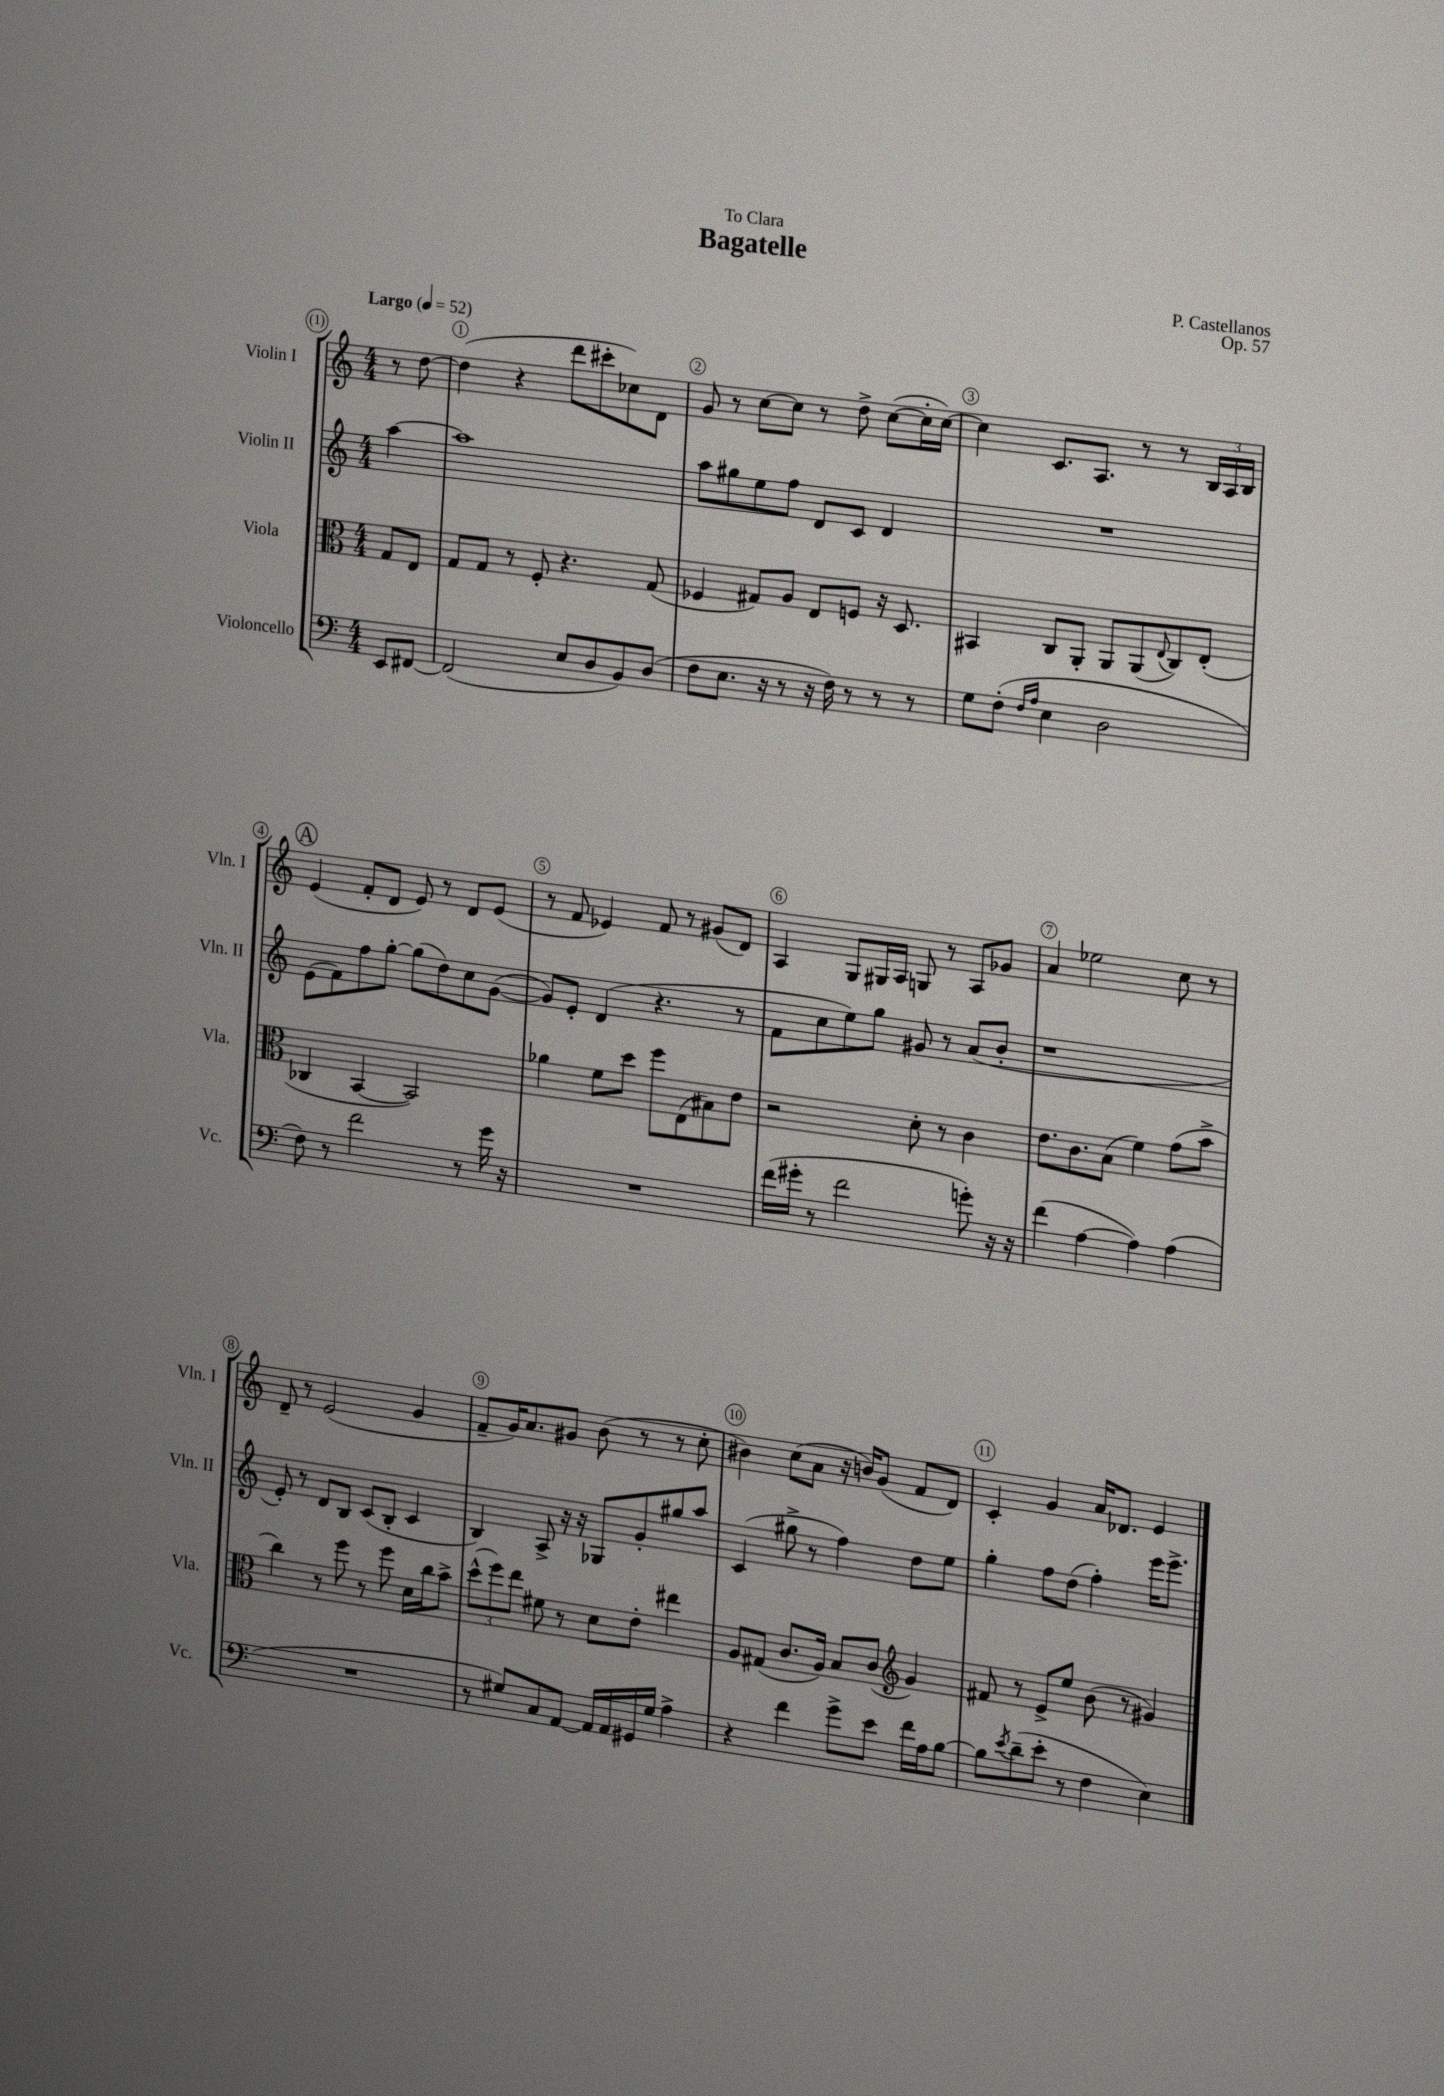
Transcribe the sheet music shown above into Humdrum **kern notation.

**kern	**kern	**kern	**kern
*part4	*part3	*part2	*part1
*staff4	*staff3	*staff2	*staff1
*I"Violoncello	*I"Viola	*I"Violin II	*I"Violin I
*I'Vc.	*I'Vla.	*I'Vln. II	*I'Vln. I
*clefF4	*clefC3	*clefG2	*clefG2
*k[]	*k[]	*k[]	*k[]
*M4/4	*M4/4	*M4/4	*M4/4
*MM52	*MM52	*MM52	*MM52
=	=	=	=
!	!	!	!LO:TX:a:B:t=Largo
8EE/L	8G/L	[4aa\	8r
[8FF#X/J	8E/J	.	[8dd\
=1	=1	=1	=1
(2FF#/]	8G/L	1aa]	(4dd\]
.	8G/J	.	.
.	8r	.	4r
.	8F'/	.	.
8E/L	4.r	.	8ddd\L
8D/	.	.	8ccc#X'\
8BB/)	.	.	8cc-X\)
(8D/J	(8G/	.	8d\J
=2	=2	=2	=2
8F\L	4F-X/	8aa\L	8g/
8.E\J	.	8gg#X\	8r
.	8G#X/L)	8ee\	[8cc\L
16r	.	.	.
8r	8A/J	8ff\J	8cc\J]
16r	8E/L	8d/L	8r
16F\)	.	.	.
8r	8Fn/J	8c/J	8dd^\
8r	16r	4d/	([8cc\L
.	8.D/	.	.
8r	.	.	16cc'\L]
.	.	.	[16cc\JJ)
=3	=3	=3	=3
8G\L	4BB#X/	1r	4cc\]
(8F'\J	.	.	.
16qqF/LL	.	.	.
16qqA/JJ	.	.	.
4E\	8C/L	.	8.c/L
.	8AA'/J	.	.
.	.	.	8.A/J
2D\	8AA/L	.	.
.	(8AA/	.	8r
.	8qqE/	.	.
.	8C/)	.	8r
.	(8E'/J	.	24B/LL
.	.	.	24A/
.	.	.	24B/JJ
!!LO:LB:g=z
!!LO:REH:place=s1:t=A
=4	=4	=4	=4
8F\)	4C-X/	(8e\L	(4e/
8r	.	8f\)	.
2f\	[4BB/	8ff\	8f'/L
.	.	[8gg'\J	8d/J
.	2BB/])	(8gg\L]	8e/)
.	.	8dd\)	8r
8r	.	8cc\	8d/L
16g\	.	([8g\J	(8e/J
16r	.	.	.
=5	=5	=5	=5
1r	4a-X\	8g/L])	8r
.	.	8e'/J	8f/
.	8f\L	(4d/	4e-X/)
.	8dd\J	.	.
.	8ff\L	4.r	8f/
.	(8E\	.	8r
.	8B#X\)	.	(8g#X/L
.	8e\J	8r	8d/J)
=6	=6	=6	=6
(16f\LL	2r	8f\L	4A/
16g#X'\JJ	.	.	.
8r	.	8cc\	.
2f\	.	8ee\)	8G/L
.	.	8gg\J	16G#X/L
.	.	.	16A/JJ
.	8d'\	8g#X/	8Gn/
.	8r	8r	8r
8gn'\)	4c\	(8a/L	8A/L
16r	.	8b'/J	8g-X/J
16r	.	.	.
=7	=7	=7	=7
(4f\	8.e\L	1r	4a/
.	8.c\	.	.
[4A\	.	.	2ee-X\
.	(8B\J	.	.
4A\])	4f\)	.	.
(4A\	(8g\L	.	8cc\
.	8b^\J	.	8r
!!LO:LB:g=z
=8	=8	=8	=8
1r	4cc\)	8e'/)	8d~/
.	.	8r	8r
.	8r	8d/L	(2e/
.	8ff\	8B/J	.
.	8r	(8c/L	.
.	8ff\	8B'/J	.
.	16d\LL	4c/	4g/
.	16cc\J	.	.
.	8b^\J	.	.
=9	=9	=9	=9
8r	(12dd^^\L	4B/)	8f~/L
.	12ff\)	.	.
8G#X/L)	.	.	16g/K)
.	12ee\J	.	.
.	.	.	8.a/
8C/	8f#X\	8A^/	.
[8AA/J	8r	16r	8g#X/J
.	.	16r	.
16AA/LL]	8d\L	8G-X/L	(8b\
16AA/	.	.	.
16GG#X/	8e'\J	8g'/	8r
16G#/JJ	.	.	.
4A^\	4ee#X\	8gg#X/	8r
.	.	8aa/J	8cc'\
=10	=10	=10	=10
4r	8A/L	(4c/	4b#X\)
.	(8G#X/J	.	.
4f\	8.c/L	8gg#X^\	(8cc\L
.	.	8r	8a\J
.	16A/Jk)	.	.
8g^\L	8B/L	4ff\)	16r
.	.	.	16bn/KL)
8e\J	(8c/J	.	(8g/J
*	*clefG2	*	*
16f\LL	4g/)	8dd\L	8f/L
16A\J	.	.	.
[8B\J	.	8ee\J	8d/J)
=11	=11	=11	=11
8B\L]	8f#X/	4gg'\	4c'/
8qe/	.	.	.
(8d~\	8r	.	.
8e'\J	8e^/L	8ff\L	4g/
8r	8ee/J	(8dd\J	.
4F\	(8b\	4ff'\)	16a/KL
.	.	.	8.d-X/J
.	8r	.	.
4E\)	4g#X/)	16eee\KL	4e/
.	.	8.eee^\J	.
==	==	==	==
*-	*-	*-	*-
